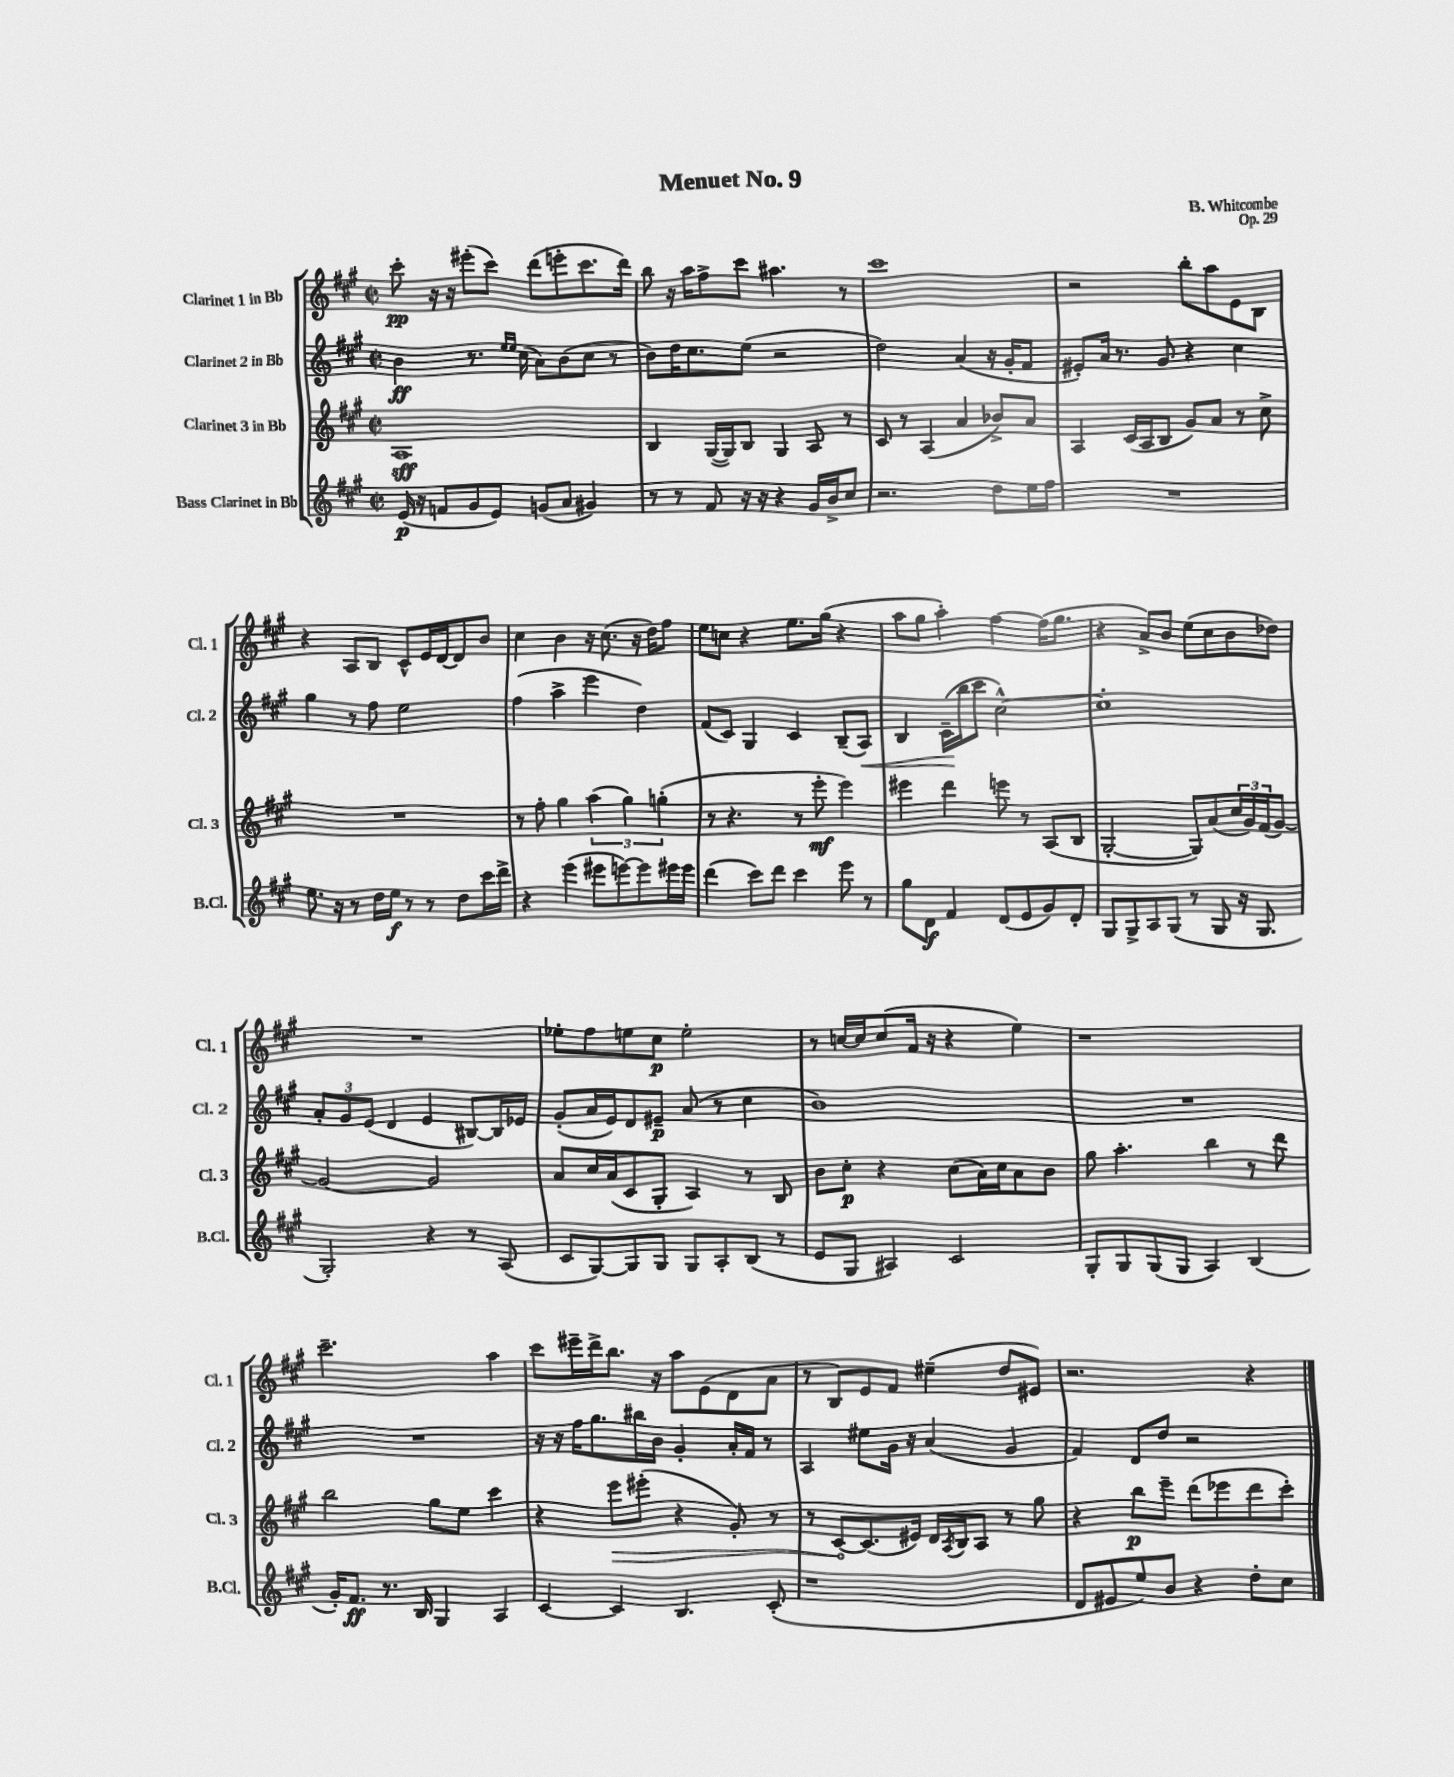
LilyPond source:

\header { title = "Menuet No. 9" composer = "B. Whitcombe" opus = "Op. 29" }
<<
\new StaffGroup <<
\new Staff = "s0" \with { instrumentName = "Clarinet 1 in Bb" shortInstrumentName = "Cl. 1" } {
    \clef treble \key a \major \defaultTimeSignature \time 2/2
    cis'''8-.\pp r16 r16 eis'''8-.( cis'''8) d'''8( e'''8-. cis'''8. d'''16) |
    b''8 r16 a''16 fis''8-> cis'''8 ais''4. r8 |
    cis'''1 |
    r2 b''8-. a''8 e'8 b8 |
    r4 a8 b8 cis'8-^ e'16 d'16~ d'8 b'8 |
    cis''4 b'4 r16 cis''8.( r16 d''16) fis''8 |
    e''8 c''8 r4 e''8. gis''16( r4 |
    a''8 gis''8 a''4-.) fis''4~ fis''16( gis''8. |
    r4 a'8->) b'8 e''8( cis''8 b'8 des''8) |
    R1 |
    ees''8-. fis''8 e''8 cis''8\p e''2-. |
    r8 c''16~ c''16 c''8( fis'16 r16 r4 e''4) |
    r1 |
    cis'''2.-- a''4 |
    cis'''8 eis'''16-- d'''16-> b''8. r16 a''8 e'8( d'8 a'8 |
    r8 b8) e'8 fis'8 eis''4--( d''8 eis'8) |
    r2. r4 \bar "|." |
}
\new Staff = "s1" \with { instrumentName = "Clarinet 2 in Bb" shortInstrumentName = "Cl. 2" } {
    \clef treble \key a \major \defaultTimeSignature \time 2/2
    b'4\ff r8. \grace { e''16 e''16 } cis''16( a'8) b'8( cis''8 r8 |
    b'8) d''16 cis''8. e''8( r2 |
    d''2) a'4( r16 gis'16-. fis'8 |
    eis'8-.) a'16 r8. gis'8 r4 cis''4 |
    gis''4 r8 fis''8 e''2 |
    fis''4( a''4-> e'''4 d''4) |
    fis'8( cis'8) gis4 cis'4 b8--( a8\<) |
    b4 cis'16--\!( b''16 cis'''8 cis''2~-^) |
    cis''1-. |
    \tuplet 3/2 { a'8-. gis'8 e'8( } d'4 e'4 bis8~) bis16 ees'16 |
    gis'8-.( a'16 e'16) d'8 eis'8--\p a'8( r8 cis''4 |
    b'1) |
    R1 |
    R1 |
    r16 r16 fis''16 gis''8. bis''16 b'16 gis'4-. a'16-. fis'16 r8 |
    a4 eis''8 gis'16 r16 a'4( gis'4 |
    fis'4) d'8 d''8 r2 \bar "|." |
}
\new Staff = "s2" \with { instrumentName = "Clarinet 3 in Bb" shortInstrumentName = "Cl. 3" } {
    \clef treble \key a \major \defaultTimeSignature \time 2/2
    a1\sff |
    b4 gis16~( gis16) b8 gis4 a8 r8 |
    cis'8 r8 a4( a'4 bes'8->) a'8 |
    a4 cis'16( a16 b8 gis'8) a'8 r8 cis''8-> |
    R1 |
    r8 fis''8-. gis''4 \tuplet 3/2 { a''4( gis''4) g''4-.( } |
    r8 r4. r8 e'''8-.\mf e'''4) |
    eis'''4 d'''4 e'''8 r8 a8( b8 |
    gis2~-. gis8) a'8( \tuplet 3/2 { cis''16 gis'16) fis'16( } gis'8~) |
    gis'2~ gis'2 |
    a'8 cis''16 a'16( cis'8 gis8-. a4) r8 b8 |
    b'8 cis''8-.\p r4 cis''8( a'16) cis''16 a'8 b'8 |
    gis''8 a''4.-. b''4 r8 d'''8 |
    b''2 gis''8 e''8 cis'''4 |
    r4 \once \override Hairpin.circled-tip = ##t e'''8\> eis'''8-.( r4 gis'8-.) r8 |
    r8 cis'8~\! cis'8.( eis'16) d'16 \acciaccatura { a8 } b16 a8 r8 gis''8 |
    r4 b''8\p e'''8-- d'''8( ees'''8 d'''8 cis'''8-.) \bar "|." |
}
\new Staff = "s3" \with { instrumentName = "Bass Clarinet in Bb" shortInstrumentName = "B.Cl." } {
    \clef treble \key a \major \defaultTimeSignature \time 2/2
    e'16\p( r16 f'8 gis'8 e'8) g'8( a'8 gis'4) |
    r8 r8 fis'8 r16 r16 r4 gis'16 b'16-> cis''8 |
    r2. d''8 e''16 fis''16 |
    R1 |
    e''8. r16 r8 d''16 e''16\f r8 r8 d''8 cis'''16 d'''16-> |
    r4 e'''4( eis'''8 e'''8~) e'''8 eis'''16 eis'''16 |
    d'''4( cis'''8) d'''8 cis'''4 e'''8 r8 |
    gis''8 d'8\f fis'4 d'8( e'8 gis'8) d'8-. |
    gis8 gis8-> a8 gis8( r8 gis8 r16 gis8. |
    gis2-.) r4 r8 a8( |
    cis'8 gis8~) gis8 gis8 gis8 a8-. b8( r8 |
    e'8 gis8 ais4) cis'2 |
    gis8-. gis8 gis8( gis8 a4) b4( |
    gis'16-.) fis'8.\ff r8. b16 gis4 a4 |
    cis'4~ cis'4 b4. cis'8-.( |
    r1 |
    d'8 eis'8 e''8) b'8 r4 d''8-. cis''8 \bar "|." |
}
>>
>>
\layout { \context { \Score \remove "Bar_number_engraver" } }
